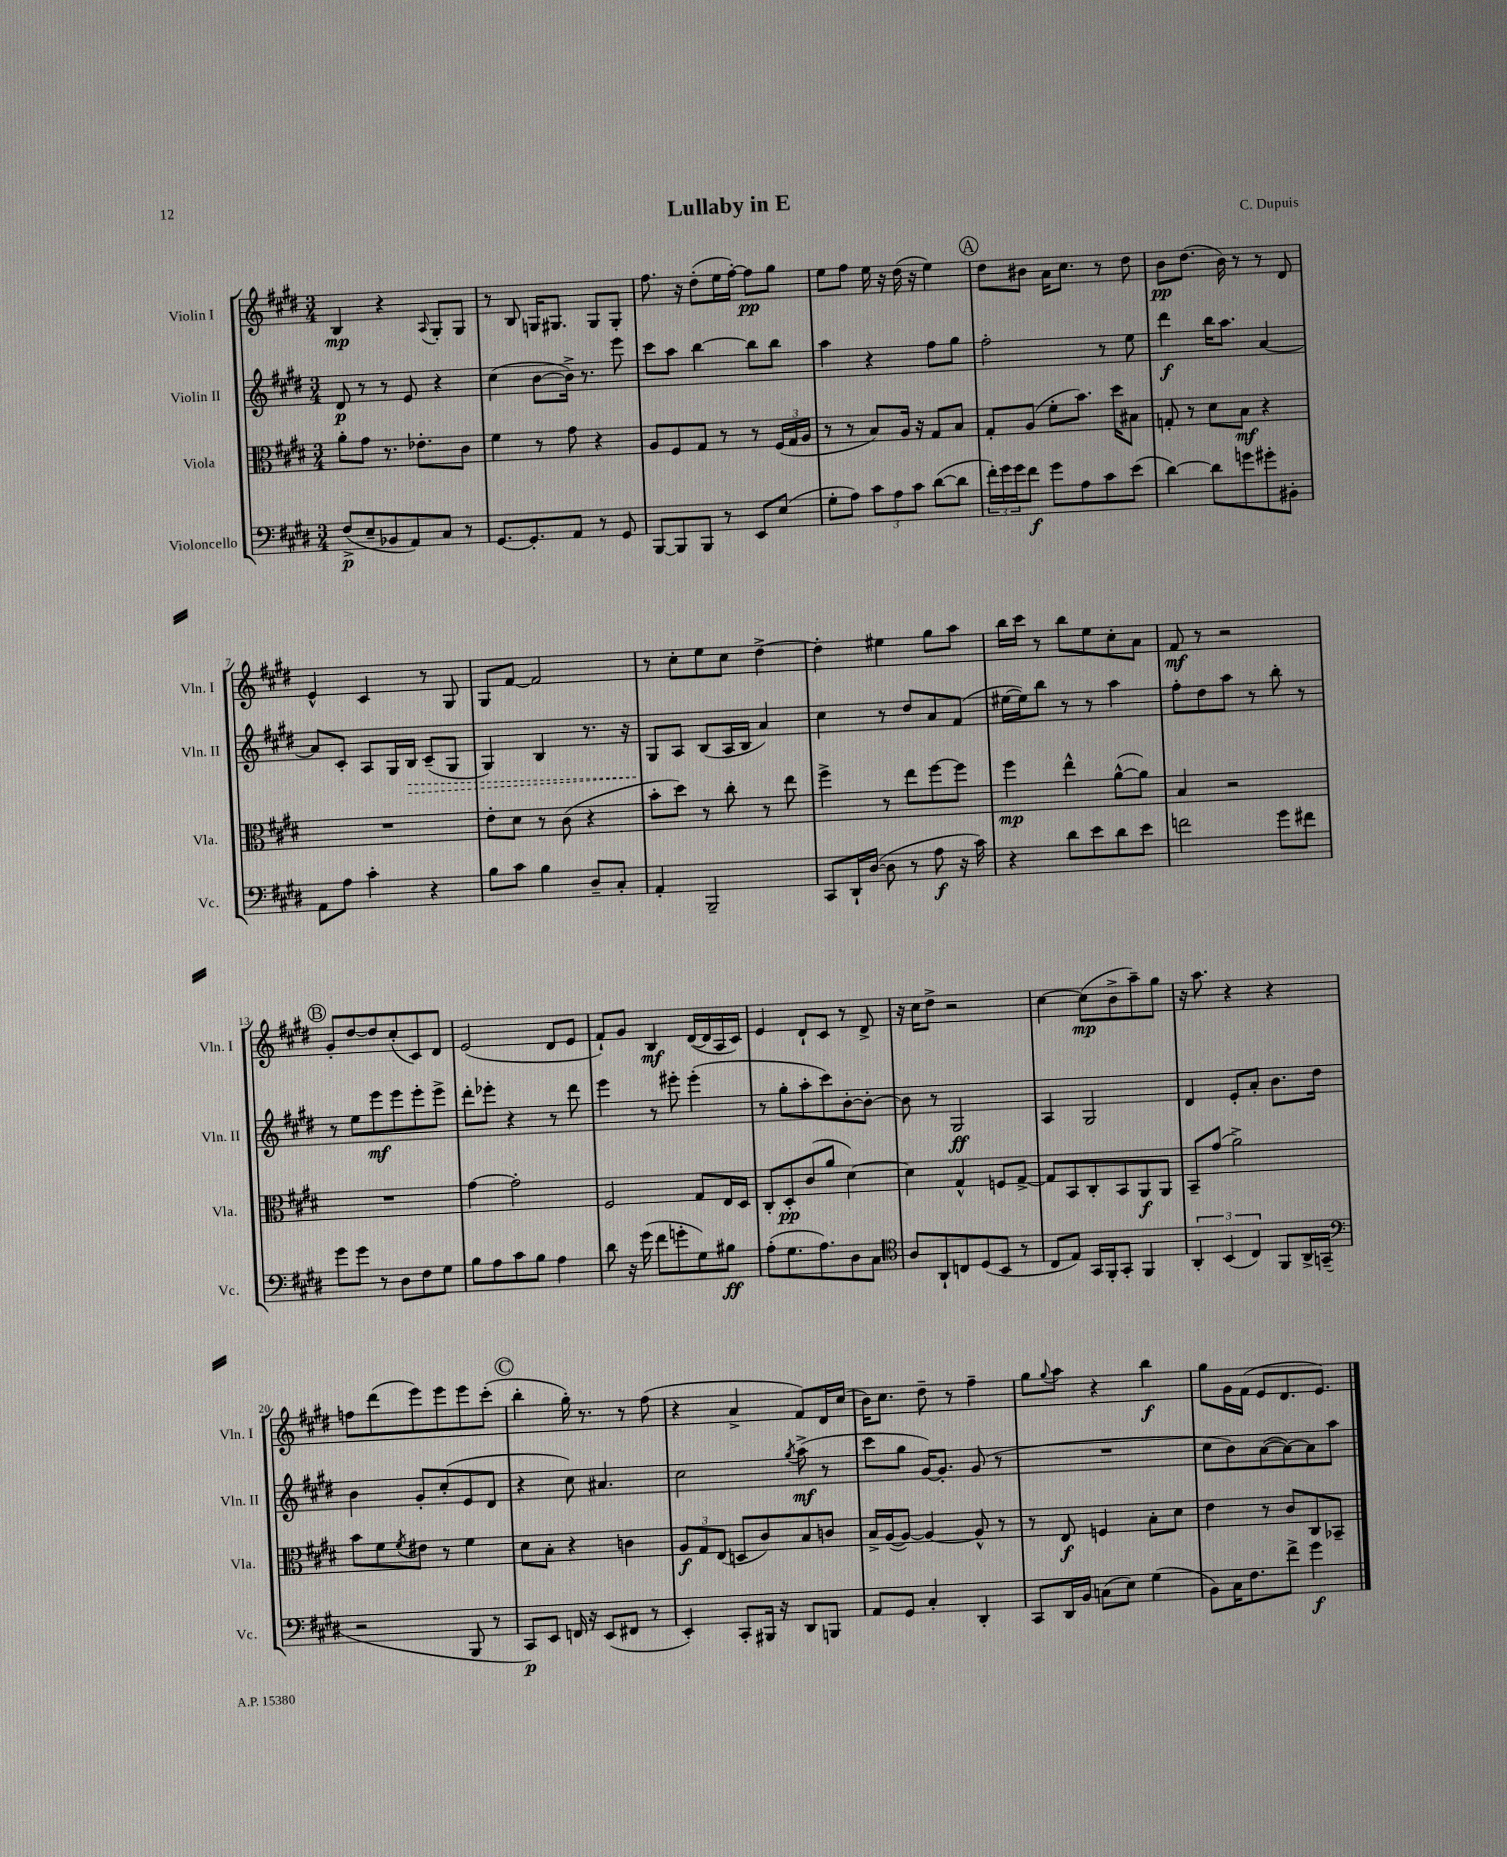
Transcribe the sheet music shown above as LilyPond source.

\header { title = "Lullaby in E" composer = "C. Dupuis" }
<<
\new StaffGroup <<
\new Staff = "s0" \with { instrumentName = "Violin I" shortInstrumentName = "Vln. I" } {
    \clef treble \key e \major \numericTimeSignature \time 3/4
    b4\mp r4 \appoggiatura { a8 } gis8-. gis8 |
    r8 b8 g16 gis8. gis8 gis8-. |
    fis''8. r16 dis''8-.( e''16 fis''16~-.) fis''8\pp gis''8 |
    e''8 fis''8 e''16 r16 dis''16( r16 e''4) |
    \mark \markup { \circle "A" } dis''8 bis'8 a'16 cis''8. r8 dis''8 |
    b'8\pp dis''8.( b'16) r8 r8 dis'8 |
    e'4-^ cis'4 r8 gis8 |
    gis8 fis'8~ fis'2 |
    r8 cis''8-. e''8 cis''8 dis''4~-> |
    dis''4-. eis''4 gis''8 a''8 |
    b''16 cis'''16 r8 b''8 e''8 cis''8-. a'8 |
    fis'8\mf r8 r2 |
    \mark \markup { \circle "B" } gis'8-. dis''8~ dis''8 cis''8-.( cis'8) dis'8 |
    e'2( dis'8 e'8 |
    fis'8-!) gis'8 b4\mf dis'16~( dis'16 a16 cis'16) |
    e'4 dis'8-! cis'8 r8 dis'8-> |
    r16 cis''16 dis''8-> r2 |
    cis''4~ cis''8\mp( b'8-> a''8--) gis''8 |
    r16 a''8. r4 r4 |
    f''8 dis'''8( e'''8) e'''8 e'''8 cis'''8-.( |
    \mark \markup { \circle "C" } b''4-. gis''16-.) r8. r8 fis''8( |
    r4 a'4-> fis'8) dis'16 cis''16( |
    b'16) cis''8. dis''8-- r8 fis''4-- |
    gis''8 \appoggiatura { gis''8 } a''8 r4 b''4\f |
    gis''8 gis'16 fis'16( e'8 dis'8. e'8.) \bar "|." |
}
\new Staff = "s1" \with { instrumentName = "Violin II" shortInstrumentName = "Vln. II" } {
    \clef treble \key e \major \numericTimeSignature \time 3/4
    dis'8\p r8 r8 e'8 r4 |
    cis''4( b'8~ b'16->) r8. e'''8 |
    cis'''8 a''8 b''4~ b''8 b''8 |
    a''4 r4 fis''8 gis''8 |
    \mark \markup { \circle "A" } fis''2-. r8 e''8 |
    dis'''4\f b''16 a''8. a'4~ |
    a'8 cis'8-. a8 gis16 \once \override Hairpin.style = #'dashed-line b16\> cis'8--( gis8 |
    gis4) b4 r8. r16 |
    gis8\! a8 b8( a16 b16 a'4) |
    cis''4 r8 dis''8 a'8 fis'8( |
    eis''16~ eis''16) b''8 r8 r8 a''4 |
    fis''8-. dis''8 a''8 r8 b''8-. r8 |
    \mark \markup { \circle "B" } r8 e''8 e'''8\mf e'''8 e'''8-. e'''8-> |
    dis'''8-. ees'''8-. r4 r8 dis'''8 |
    e'''4 r8 eis'''8-. eis'''4-.( |
    r8 gis''8-. a''8-. cis'''8) b'8~-. b'8~-. |
    b'8 r8 gis2\ff |
    a4 gis2 |
    dis'4 e'8-. a'8-. b'8. dis''16 |
    b'4 gis'8-. cis''8-.( e'8 dis'8 |
    \mark \markup { \circle "C" } r4 cis''8) ais'4. |
    cis''2 \acciaccatura { gis''8 } a''8->\mf( r8 |
    cis'''8 gis''8 gis'16~) gis'8.-. gis'8( r8 |
    R2. |
    cis''8 b'8) a'8~( a'8~) a'8 a''8 \bar "|." |
}
\new Staff = "s2" \with { instrumentName = "Viola" shortInstrumentName = "Vla." } {
    \clef alto \key e \major \numericTimeSignature \time 3/4
    a'8-. gis'8 r8. ees'8.-. cis'8 |
    fis'4 r8 gis'8 r4 |
    a8 fis8 gis8 r8 r8 \tuplet 3/2 { fis16( gis16 a16 } |
    r8 r8 b8) a16 r16 gis8 b8 |
    \mark \markup { \circle "A" } gis8-. a8( fis'8-. b'8.) dis''16 bis8 |
    g8-. r8 dis'8 b8\mf r4 |
    R2. |
    e'8-. dis'8 r8 cis'8( r4 |
    b'8-. dis''8) r8 cis''8-. r8 e''8 |
    fis''4-> r8 e''8 fis''8~ fis''8 |
    fis''4\mp e''4-^ a'8~-^( a'8) |
    b4 r2 |
    \mark \markup { \circle "B" } R2. |
    gis'4~ gis'2-. |
    fis2 gis8 e16 dis16 |
    cis8-. dis8-.\pp cis'8( a'8 dis'4~) |
    dis'4 gis4-^ f8 gis8~-> |
    gis8 b,8 cis8-. b,8 a,8\f a,8 |
    b,8-- gis'8( a'2->) |
    b'8 fis'8 \acciaccatura { fis'8 } eis'8 r8 fis'4 |
    \mark \markup { \circle "C" } dis'8 b8-. r4 c'4 |
    \tuplet 3/2 { a8\f gis8 e8( } d8 cis'8) b8 c'8 |
    b16-> a16~( a8~) a4~ a8-^ r8 |
    r8 e8\f f4 b8-. dis'8 |
    e'4 r8 cis'8 cis8 bes,8-- \bar "|." |
}
\new Staff = "s3" \with { instrumentName = "Violoncello" shortInstrumentName = "Vc." } {
    \clef bass \key e \major \numericTimeSignature \time 3/4
    fis8->\p( e8-- bes,8 a,8) cis8 r8 |
    gis,8.~ gis,8.-. a,8 r8 gis,8 |
    b,,8~ b,,8 b,,8 r8 e,8 e8( |
    gis8-. a8) \tuplet 3/2 { cis'8 a8 cis'8 } dis'8~( dis'8 |
    \mark \markup { \circle "A" } \tuplet 3/2 { fis'16-.) gis'16 gis'16 } fis'8\f gis'8 a8 cis'8 e'8( |
    dis'4~) dis'8 g'8 gis'8-. bis,8-. |
    a,8 a8 cis'4-. r4 |
    b8 cis'8 b4 dis8-- cis8-. |
    a,4-. b,,2-- |
    cis,8 dis,16-! dis16~( dis8 r8 a8\f r16 cis'16) |
    r4 dis'8 e'8 dis'8 e'8 |
    f'2 gis'8 fis'8 |
    \mark \markup { \circle "B" } gis'8 gis'8 r8 dis8 fis8 gis8 |
    b8 a8 cis'8 b8 a4 |
    dis'8 r16 gis'16( fis'8 g'8-. gis8) bis8\ff |
    a8-.( gis8. a8.) dis8 cis8 |
    \clef tenor a8 a,8-! c8 dis8( b,8 r8 |
    cis8 e8) gis,16 fis,16-. gis,8-. fis,4 |
    \tuplet 3/2 { a,4-. b,4( cis4) } fis,8 a,16-> g,16--( |
    \clef bass r2 b,,8 r8 |
    \mark \markup { \circle "C" } cis,8\p) e,8 f,16 r16 e,8( fis,8 r8 |
    e,4-.) cis,8-. bis,,16 r16 dis,8 b,,8 |
    a,8 gis,8 cis4-. dis,4-. |
    cis,8 dis,16 b,16 c8( e8) gis4( |
    b,8) cis16 fis8. fis'8-> gis'4\f \bar "|." |
}
>>
>>
